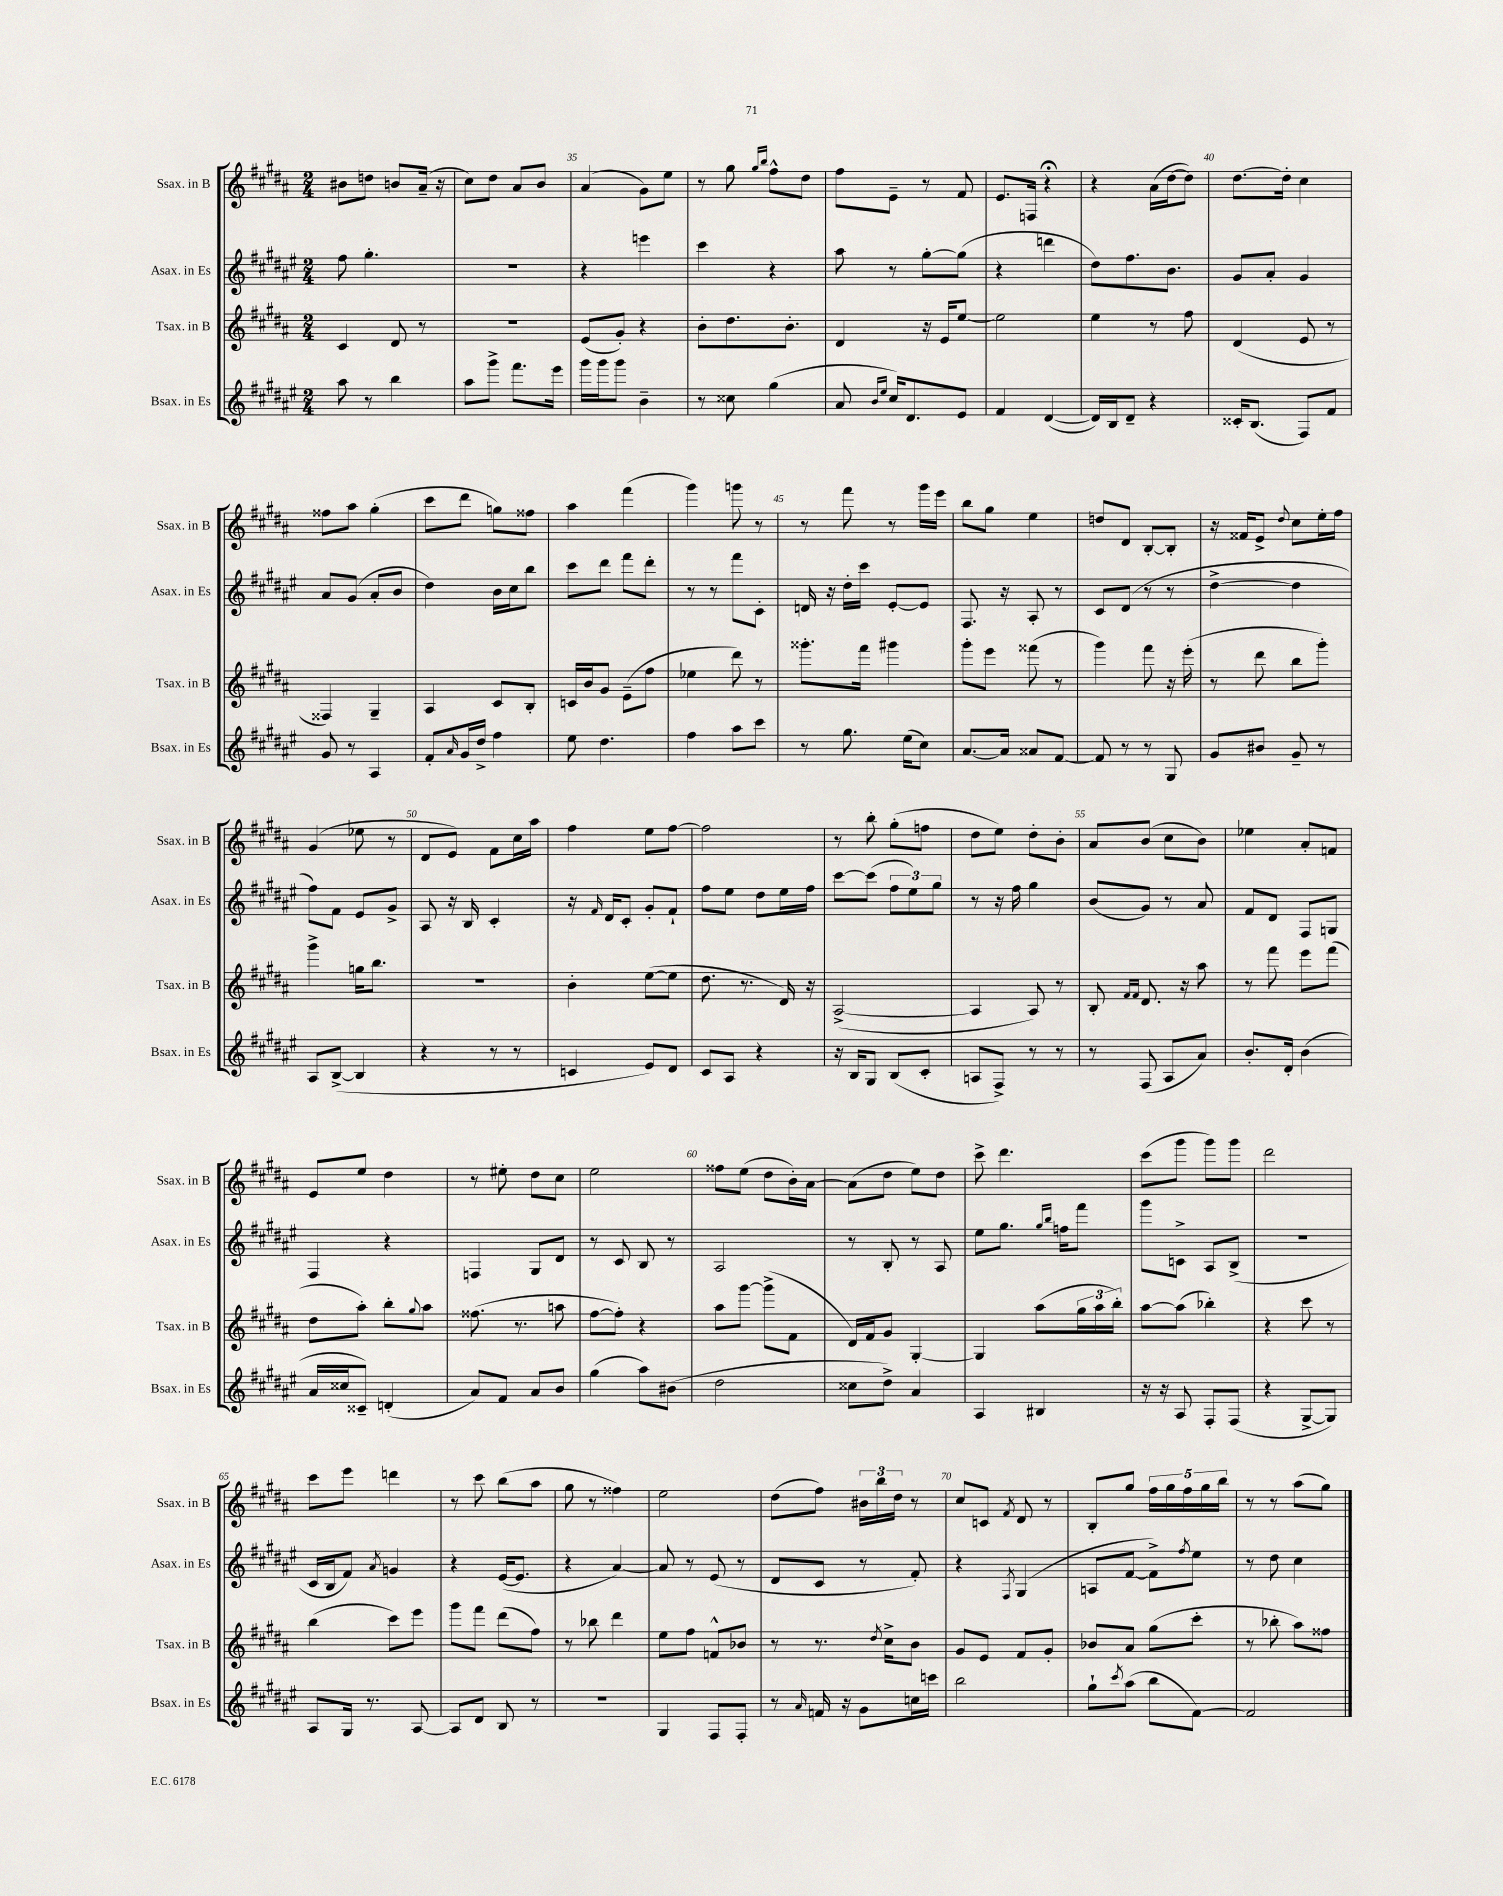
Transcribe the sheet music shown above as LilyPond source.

<<
\new StaffGroup <<
\new Staff = "s0" \with { instrumentName = "Ssax. in B" shortInstrumentName = "Ssax. in B" } {
    \clef treble \key b \major \numericTimeSignature \time 2/4
    bis'8 d''8 b'8 ais'16--( r16 |
    cis''8) dis''8 ais'8 b'8 |
    ais'4( gis'8) e''8 |
    r8 gis''8 \grace { gis''16 b''16 } fis''8-^ dis''8 |
    fis''8 e'8-- r8 fis'8 |
    e'8. f16 r4\fermata |
    r4 ais'16( dis''16~ dis''8) |
    dis''8.~ dis''16-. cis''4 |
    fisis''8 ais''8 gis''4-.( |
    cis'''8 dis'''8 g''8) fisis''8 |
    ais''4 fis'''4( |
    gis'''4) g'''8 r8 |
    r8 fis'''8 r8 gis'''16 e'''16 |
    b''8 gis''8 e''4 |
    d''8 dis'8 b8~-. b8-. |
    r16 fisis'16 e'8-> \appoggiatura { dis''8 } cis''8 e''16-. fis''16 |
    gis'4( ees''8 r8 |
    dis'8 e'8) fis'8 cis''16 ais''16 |
    fis''4 e''8 fis''8~ |
    fis''2 |
    r8 b''8-. gis''8-.( f''8 |
    dis''8 e''8) dis''8-. b'8-. |
    ais'8 b'8( cis''8 b'8) |
    ees''4 ais'8-. f'8 |
    e'8 e''8 dis''4 |
    r8 eis''8-. dis''8 cis''8 |
    e''2 |
    fisis''8 e''8( dis''8 b'16-.) ais'16~ |
    ais'8( dis''8 e''8) dis''8 |
    cis'''8-> dis'''4. |
    cis'''8( gis'''8 gis'''8) gis'''8 |
    dis'''2 |
    cis'''8 e'''8 d'''4 |
    r8 cis'''8 b''8( ais''8 |
    gis''8 r8 fisis''4) |
    e''2 |
    dis''8( fis''8) \tuplet 3/2 { bis'16 b''16 dis''16 } r8 |
    cis''8 c'8 \acciaccatura { fis'8 } dis'8 r8 |
    b8-. gis''8 \tuplet 5/4 { fis''16 gis''16 fis''16 gis''16 b''16 } |
    r8 r8 ais''8( gis''8) \bar "|." |
}
\new Staff = "s1" \with { instrumentName = "Asax. in Es" shortInstrumentName = "Asax. in Es" } {
    \clef treble \key fis \major \numericTimeSignature \time 2/4
    fis''8 gis''4.-. |
    r2 |
    r4 e'''4 |
    cis'''4 r4 |
    ais''8 r8 gis''8~-. gis''8( |
    r4 d'''4 |
    dis''8) fis''8. b'8. |
    gis'8 ais'8-. gis'4 |
    ais'8 gis'8( ais'8-. b'8 |
    dis''4) b'16 cis''16 b''8 |
    cis'''8 dis'''8 fis'''8 dis'''8-. |
    r8 r8 fis'''8 cis'8-. |
    d'16 r16 dis''16-. cis'''16 eis'8~-. eis'8 |
    fis8. r16 ais8-. r8 |
    cis'8 dis'8( r8 r8 |
    dis''4~-> dis''4 |
    fis''8) fis'8 eis'8 gis'8-> |
    ais8 r16 b16 cis'4-. |
    r16 \grace { fis'16 } dis'16 cis'8-. gis'8-. fis'8-! |
    fis''8 eis''8 dis''8 eis''16 fis''16 |
    cis'''8~ cis'''8( \tuplet 3/2 { fis''8 eis''8) gis''8 } |
    r8 r16 fis''16 gis''4 |
    b'8( gis'8) r8 ais'8 |
    fis'8 dis'8 fis8 g8 |
    fis4 r4 |
    f4 gis8 dis'8 |
    r8 cis'8 b8 r8 |
    ais2 |
    r8 b8-. r8 ais8 |
    eis''8 gis''8. \grace { gis''16 b''16 } f''16 fis'''8 |
    gis'''8 c'8-> ais8 b8->( |
    r2 |
    cis'16 b16 fis'8) \acciaccatura { ais'8 } g'4 |
    r4 eis'16~( eis'8. |
    r4 ais'4~) |
    ais'8 r8 eis'8( r8 |
    dis'8 cis'8 r8 fis'8-.) |
    r4 \acciaccatura { fis8 } gis4( |
    a8 fis'8~ fis'8->) \acciaccatura { fis''8 } eis''8 |
    r8 dis''8 cis''4 \bar "|." |
}
\new Staff = "s2" \with { instrumentName = "Tsax. in B" shortInstrumentName = "Tsax. in B" } {
    \clef treble \key b \major \numericTimeSignature \time 2/4
    cis'4 dis'8 r8 |
    R2 |
    e'8( gis'8-.) r4 |
    b'8-. dis''8. b'8.-. |
    dis'4 r16 e'16 e''8~ |
    e''2 |
    e''4 r8 fis''8 |
    dis'4( e'8 r8 |
    fisis4) gis4-- |
    ais4 cis'8 b8-. |
    c'16 b'16 gis'8 e'8--( fis''8 |
    ees''4 dis'''8) r8 |
    gisis'''8.-. fis'''16 gis'''4 |
    gis'''8-. e'''8 fisis'''8( r8 |
    gis'''4) fis'''8 r16 e'''16-.( |
    r8 dis'''8 b''8 gis'''8-.) |
    gis'''4-> g''16 b''8. |
    R2 |
    b'4-. e''8~( e''8 |
    dis''8. r8. dis'16) r16 |
    ais2~->( |
    ais4 ais8) r8 |
    b8-. \grace { fis'16 fis'16 } dis'8. r16 ais''8 |
    r8 fis'''8 e'''8 fis'''8( |
    dis''8 ais''8-.) b''8-. \appoggiatura { gis''8 } ais''8 |
    fisis''8.( r8. a''8 |
    fis''8~ fis''8-.) r4 |
    ais''8 gis'''8~ gis'''8->( fis'8 |
    dis'16) fis'16 gis'8 gis4~-. |
    gis4 ais''8( \tuplet 3/2 { gis''16 ais''16 b''16-.) } |
    ais''8~ ais''8( bes''4-.) |
    r4 cis'''8 r8 |
    b''4( cis'''8) e'''8 |
    gis'''8 fis'''8 dis'''8( fis''8) |
    r8 bes''8 dis'''4 |
    e''8 fis''8 f'8-^ bes'8 |
    r8 r8. \acciaccatura { dis''8 } cis''16-> b'8 |
    gis'8 e'8 fis'8 gis'8-. |
    bes'8 ais'8 gis''8( cis'''8-. |
    r8 bes''8-. ais''8) fisis''8 \bar "|." |
}
\new Staff = "s3" \with { instrumentName = "Bsax. in Es" shortInstrumentName = "Bsax. in Es" } {
    \clef treble \key fis \major \numericTimeSignature \time 2/4
    ais''8 r8 b''4 |
    ais''8 gis'''8-> fis'''8. eis'''16 |
    gis'''16 gis'''16 gis'''8 b'4-- |
    r8 cisis''8 gis''4( |
    ais'8 \grace { b'16 eis''16 } cis''16) dis'8. eis'8 |
    fis'4 dis'4~( |
    dis'16) b16 dis'8-- r4 |
    cisis'16-. b8.( fis8) fis'8 |
    gis'8 r8 ais4 |
    fis'8-. \grace { ais'16 } gis'16 dis''16-> fis''4 |
    eis''8 dis''4. |
    fis''4 ais''8 cis'''8 |
    r8 gis''8. eis''16( cis''8) |
    ais'8.~ ais'16 aisis'8 fis'8~ |
    fis'8 r8 r8 gis8 |
    gis'8 bis'8 gis'8-- r8 |
    ais8 b8~->( b4 |
    r4 r8 r8 |
    c'4 eis'8) dis'8 |
    cis'8 ais8 r4 |
    r16 b16 gis8 b8( cis'8-. |
    a8 fis8->) r8 r8 |
    r8 fis8( ais8 ais'8) |
    b'8.-. dis'16-. b'4( |
    ais'16 cisis''16 cisis'8--) d'4-.( |
    ais'8) fis'8 ais'8 b'8 |
    gis''4( ais''8) bis'8( |
    dis''2 |
    cisis''8 dis''8->) ais'4 |
    ais4 bis4 |
    r16 r16 ais8 fis8-. fis8( |
    r4 gis8~-> gis8) |
    ais8 gis16 r8. ais8~ |
    ais8 dis'8 b8 r8 |
    R2 |
    gis4 fis8 fis8-. |
    r8 \grace { ais'16 } f'16 r16 gis'8 c''16 c'''16 |
    b''2 |
    gis''8-! \acciaccatura { cis'''8 } ais''8( b''8 fis'8~) |
    fis'2 \bar "|." |
}
>>
>>
\layout { \context { \Score currentBarNumber = #33 \override BarNumber.break-visibility = ##(#f #t #t) barNumberVisibility = #(every-nth-bar-number-visible 5) } }
